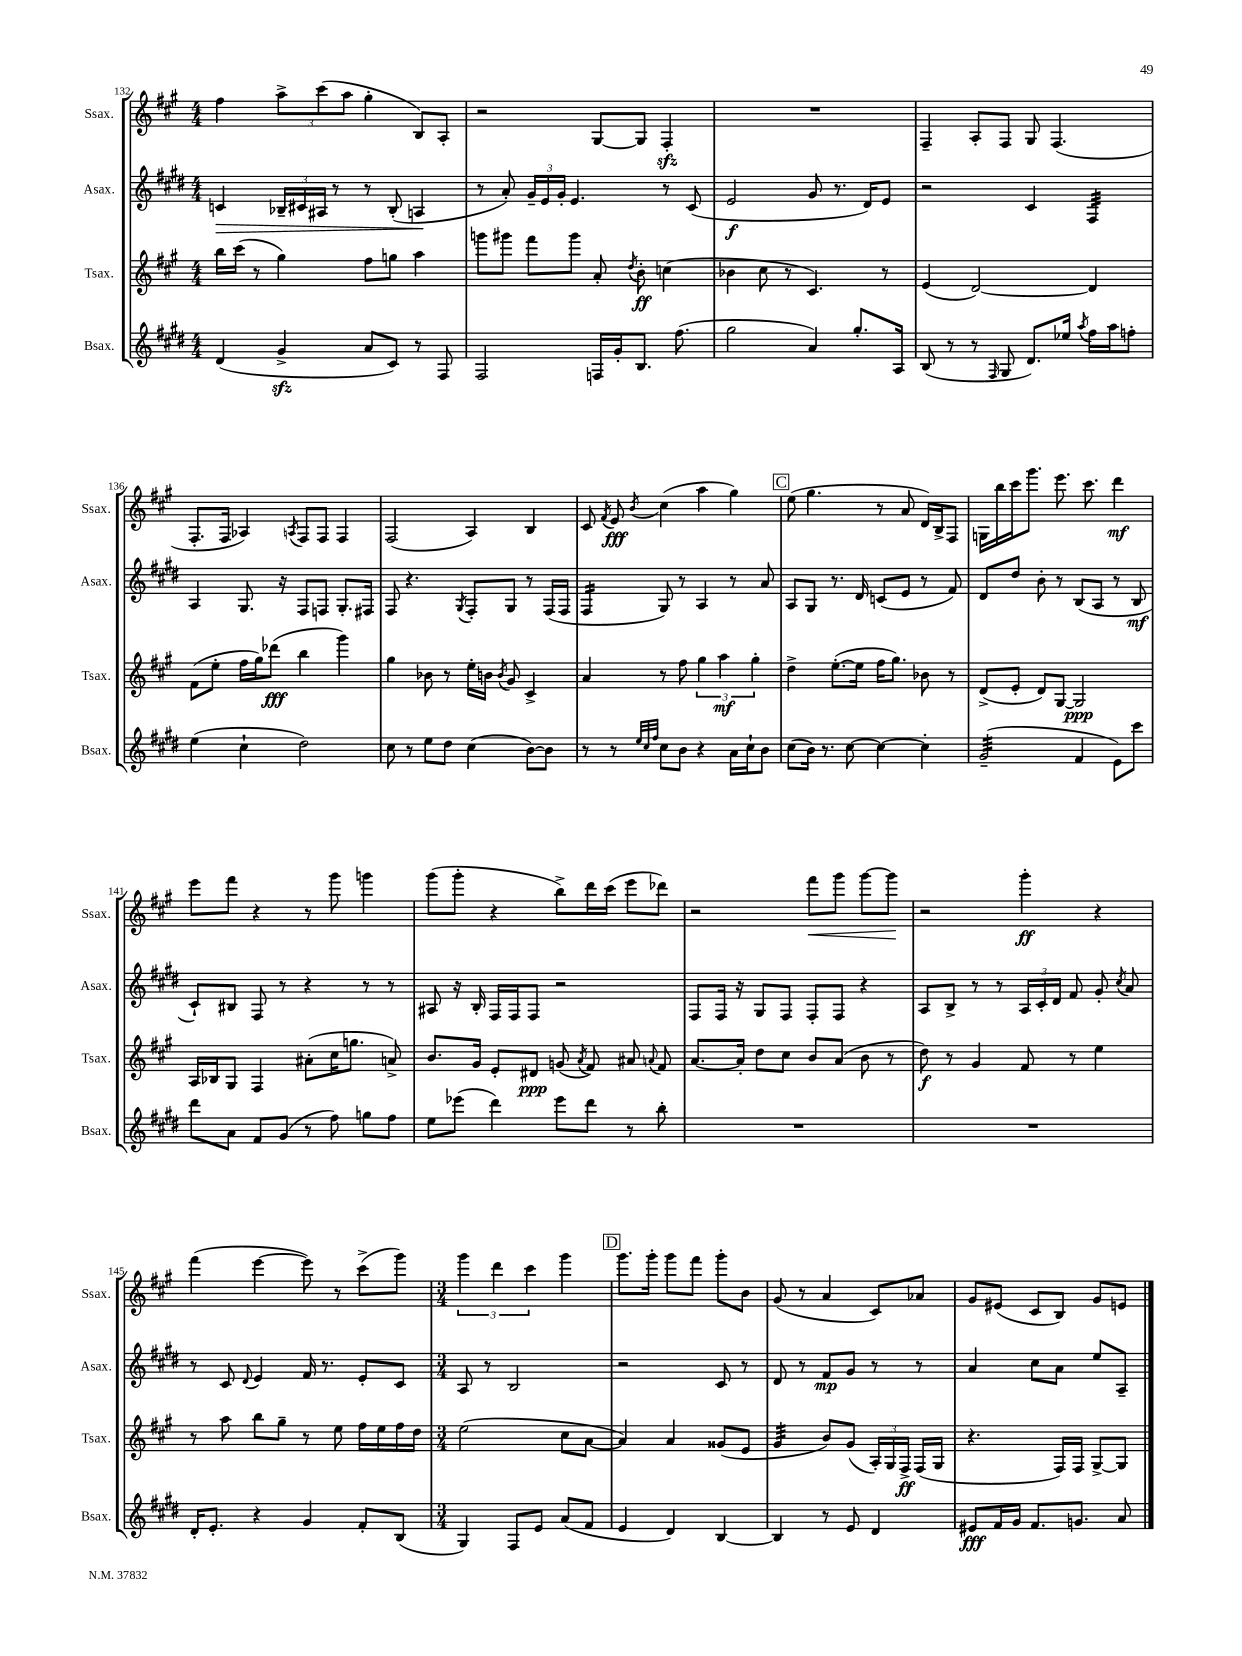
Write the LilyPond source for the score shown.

<<
\new StaffGroup <<
\new Staff = "s0" \with { instrumentName = "Ssax." shortInstrumentName = "Ssax." } {
    \clef treble \key a \major \numericTimeSignature \time 4/4
    \autoBeamOff fis''4 \tuplet 3/2 { a''8[-> cis'''8( a''8] } gis''4-. b8[) a8]-. |
    r2 gis8[~ gis8] fis4-.\sfz |
    R1 |
    fis4-- a8[-. fis8] gis8 fis4.( |
    fis8.[-. fis16] aes4) \acciaccatura { a8 } fis8[ fis8] fis4 |
    fis2( a4) b4 |
    cis'8 \acciaccatura { fis'8 } e'8\fff \acciaccatura { b'8 } cis''4( a''4 gis''4) |
    \mark \markup { \box "C" } e''8( gis''4. r8 a'8 d'16[) b16-> fis8] |
    g16[ b''16 cis'''16 gis'''8.] e'''8. cis'''8. d'''4\mf |
    e'''8[ fis'''8] r4 r8 gis'''8 g'''4 |
    gis'''8[( gis'''8]-. r4 b''8[->) d'''16 cis'''16]( e'''8[ des'''8]) |
    r2 fis'''8[\< gis'''8] gis'''8[~ gis'''8]\! |
    r2 gis'''4-.\ff r4 |
    fis'''4( e'''4~ e'''8) r8 cis'''8[->( gis'''8]) |
    \numericTimeSignature \time 3/4 \tuplet 3/2 { gis'''4 d'''4 cis'''4 } gis'''4 |
    \mark \markup { \box "D" } gis'''8.[ gis'''16]-. gis'''8[ fis'''8] gis'''8[-. b'8] |
    gis'8( r8 a'4 cis'8[) aes'8] |
    gis'8[ eis'8]( cis'8[ b8]) gis'8[ e'8] \bar "|." |
}
\new Staff = "s1" \with { instrumentName = "Asax." shortInstrumentName = "Asax." } {
    \clef treble \key e \major \numericTimeSignature \time 4/4
    \autoBeamOff c'4\> \tuplet 3/2 { bes16[-- cis'16 ais16] } r8 r8 bes8-.( a4\! |
    r8 a'8-.) \tuplet 3/2 { gis'16[-- e'16 gis'16]-. } e'4. r8 cis'8( |
    e'2\f gis'8 r8. dis'16[) e'8] |
    r2 cis'4 fis4:32 |
    a4 gis8. r16 fis8[ f8] gis8.[-. fis16] |
    fis8 r4. \acciaccatura { gis8 } fis8[-. gis8] r8 fis16[( fis16] |
    fis4:16 gis8) r8 a4 r8 a'8 |
    \mark \markup { \box "C" } a8[ gis8] r8. dis'16 c'8[( e'8] r8 fis'8) |
    dis'8[ dis''8] b'8-. r8 b8[( a8] r8 b8\mf |
    cis'8[-!) bis8] fis8 r8 r4 r8 r8 |
    ais8 r16 b16-. fis16[ fis16 fis8] r2 |
    fis8[ fis16] r16 gis8[ fis8] fis8[-. fis8] r4 |
    a8[ b8]-> r8 r8 \tuplet 3/2 { a16[ cis'16-. dis'16] } fis'8 gis'8-. \acciaccatura { cis''8 } a'8 |
    r8 cis'8 \appoggiatura { dis'8 } e'4 fis'16 r8. e'8[-. cis'8] |
    \numericTimeSignature \time 3/4 a8 r8 b2 |
    \mark \markup { \box "D" } r2 cis'8 r8 |
    dis'8 r8 fis'8[\mp gis'8] r8 r8 |
    a'4 cis''8[ a'8] e''8[ a8]-- \bar "|." |
}
\new Staff = "s2" \with { instrumentName = "Tsax." shortInstrumentName = "Tsax." } {
    \clef treble \key a \major \numericTimeSignature \time 4/4
    \autoBeamOff b''16[ cis'''16]( r8 gis''4) fis''8[ g''8] a''4 |
    g'''8[ gis'''8] fis'''8[ gis'''8] a'8-. \acciaccatura { d''8 } b'8-.\ff c''4( |
    bes'4 cis''8 r8 cis'4.) r8 |
    e'4( d'2~) d'4 |
    fis'8[( e''8]-. fis''16[ gis''16) des'''8]\fff( b''4 gis'''4) |
    gis''4 bes'8 r8 e''16[-. b'16] \acciaccatura { b'8 } gis'8 cis'4-> |
    a'4 r8 fis''8 \tuplet 3/2 { gis''4 a''4\mf gis''4-. } |
    \mark \markup { \box "C" } d''4-> e''8.[~-.( e''16] fis''16[ gis''8.]) bes'8 r8 |
    d'8[->( e'8]-. d'8[) gis8]~ gis2\ppp |
    a16[ bes16 gis8] fis4 ais'8[-.( cis''16 g''8.] a'8->) |
    b'8.[ gis'16] e'8[-. dis'8]\ppp g'8( \acciaccatura { a'8 } fis'8) ais'8 \appoggiatura { a'8 } fis'8 |
    a'8.[~ a'16]-. d''8[ cis''8] b'8[ a'8]( b'8 r8 |
    d''8\f) r8 gis'4 fis'8 r8 e''4 |
    r8 a''8 b''8[ gis''8]-- r8 e''8 fis''16[ e''16 fis''16 d''16] |
    \numericTimeSignature \time 3/4 e''2( cis''8[ a'8]~ |
    \mark \markup { \box "D" } a'4) a'4 gisis'8[( e'8] |
    gis'4:32 b'8[) gis'8]( \tuplet 3/2 { a16[-.) gis16 fis16]->\ff } fis16[( gis16] |
    r4. fis16[) fis16] gis8[~-> gis8] \bar "|." |
}
\new Staff = "s3" \with { instrumentName = "Bsax." shortInstrumentName = "Bsax." } {
    \clef treble \key e \major \numericTimeSignature \time 4/4
    \autoBeamOff dis'4( gis'4->\sfz a'8[ cis'8]) r8 fis8 |
    fis2 f16[ gis'16-. b8.] fis''8.( |
    gis''2 a'4) gis''8.[-. a16] |
    b8( r8 r8 \grace { fis16 } gis8 dis'8.[) ees''16] \acciaccatura { a''8 } fis''16[ a''16 f''8]-. |
    e''4( cis''4-! dis''2) |
    cis''8 r8 e''8[ dis''8] cis''4( b'8[~) b'8] |
    r8 r8 \grace { e''32[ cis''32 fis''32] } cis''8[ b'8] r4 a'16[ cis''16-! b'8] |
    \mark \markup { \box "C" } cis''8[( b'16]) r8. cis''8~ cis''4~ cis''4-. |
    gis'2:32--( fis'4 e'8[) cis'''8] |
    dis'''8[ a'8] fis'8[ gis'8]( r8 fis''8) g''8[ fis''8] |
    e''8[ ees'''8]( dis'''4) ees'''8[ dis'''8] r8 b''8-. |
    R1 |
    R1 |
    dis'16[-. e'8.]-. r4 gis'4 fis'8[-. b8]( |
    \numericTimeSignature \time 3/4 gis4) fis8[ e'8] a'8[( fis'8] |
    \mark \markup { \box "D" } e'4 dis'4) b4~ |
    b4 r8 e'8 dis'4 |
    eis'8[\fff fis'16 gis'16] fis'8.[ g'8.] a'8 \bar "|." |
}
>>
>>
\layout { \context { \Score currentBarNumber = #132 } }
